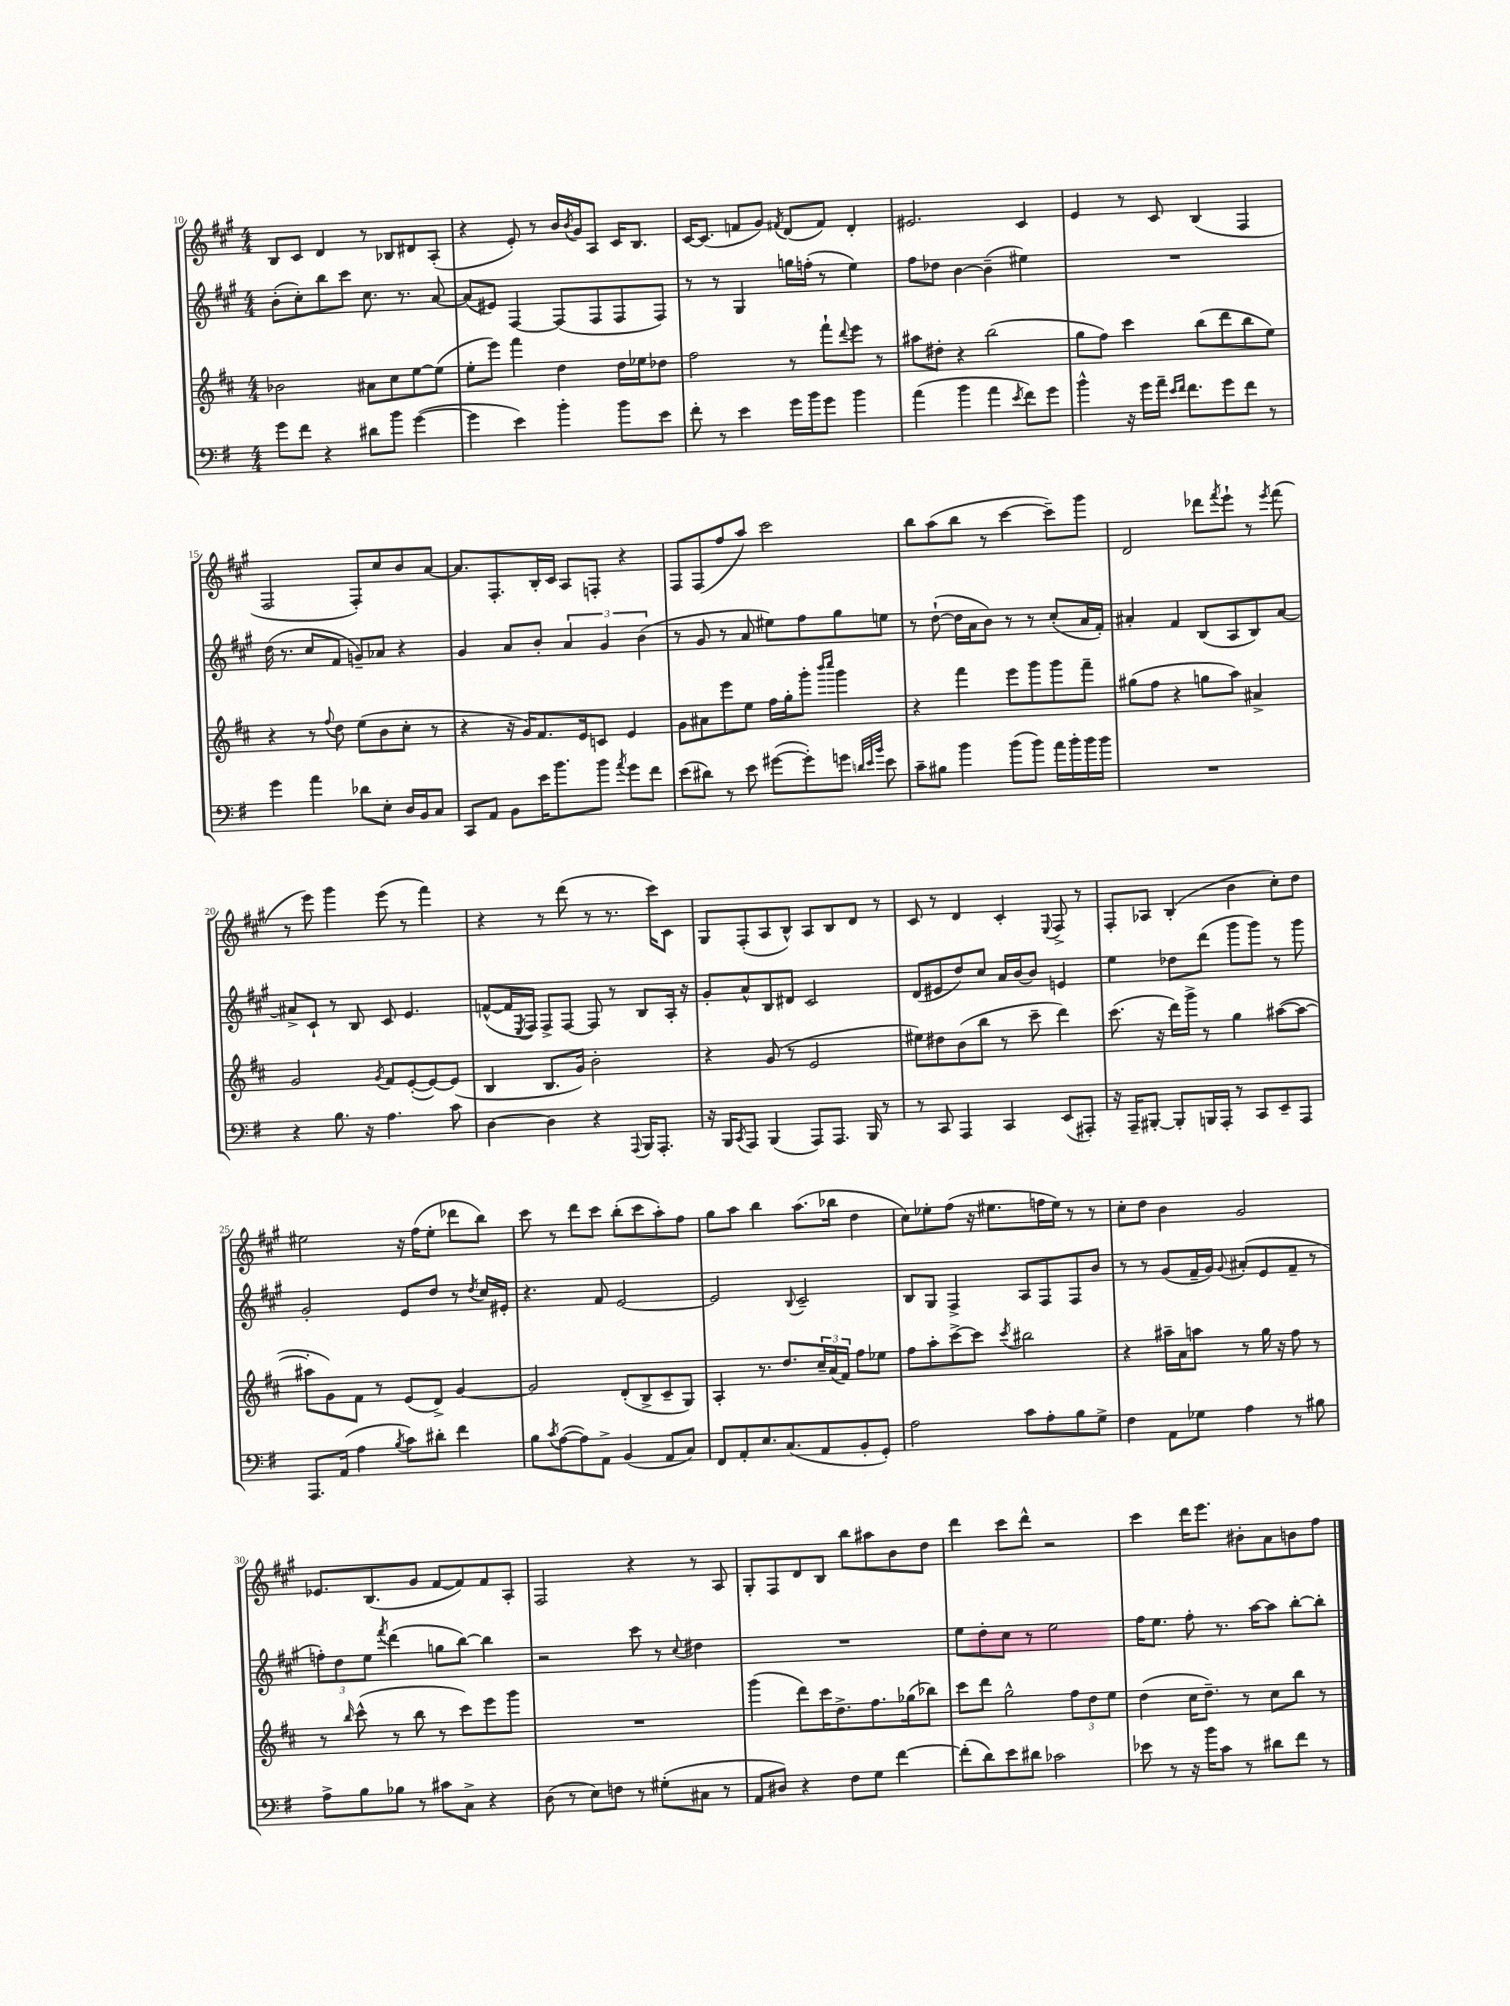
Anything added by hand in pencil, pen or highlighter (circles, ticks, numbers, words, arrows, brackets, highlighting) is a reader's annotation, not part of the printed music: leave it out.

**kern	**kern	**kern	**kern
*part4	*part3	*part2	*part1
*staff4	*staff3	*staff2	*staff1
*clefF4	*clefG2	*clefG2	*clefG2
*k[f#]	*k[f#c#]	*k[f#c#g#]	*k[f#c#g#]
*M4/4	*M4/4	*M4/4	*M4/4
=10	=10	=10	=10
8g\L	2b-X\	(8b'\L	8B/L
8f#\J	.	8cc#'\)	8c#/J
4r	.	8bb\	4d/
.	.	8ccc#\J	.
8d#X\L	8a#X\L	8.cc#\	8r
8b\J	8cc#\	.	8B-X/L
.	.	8.r	.
([4g\	[8ee\	.	8d#X/
.	(8ee\J]	[8a/	(8A'/J
=11	=11	=11	=11
4g\]	8ee'\L	(8a/L]	4r
.	8eee\J)	8e#X/J)	.
4e\)	4fff#\	[4F#/	8e'/)
.	.	.	8r
4b'\	4dd\	(8F#/L]	16b/LL
.	.	.	8qb/
.	.	.	16g#/J
.	.	8F#/	8A/J
8b\L	16dd\LL	8F#/	16c#/KL
.	16ee-X\J	.	8.B/J
8e\J	8dd-X\J	8F#/J)	.
=12	=12	=12	=12
8f#'\	2ff#\	8r	[16c#/KL
.	.	.	(8.c#/J]
8r	.	8r	.
4e\	.	4G#/	8fn/L
.	.	.	8g#/J)
.	.	.	8qf#X/
16g\LL	8r	16ggn\LL	(8d/L
16b\J	.	(16ffn'\JJ	.
8g\J	8fff#`\L	8r	8f#/J)
.	8qqddd/	.	.
4b\	8eee\J	4ee\)	4d'/
.	8r	.	.
=13	=13	=13	=13
(4a\	8aa#X\L	8ff#\L	2.e#X/
.	8dd#X'\J	8dd-X\J	.
4b\	4r	[4b\	.
4a\	(2bb\	(4b~\]	.
8qe/	.	.	.
8f#\L)	.	4ee#X\)	4c#/
8g\J	.	.	.
=14	=14	=14	=14
4b^^\	8gg\L	1r	4e/
.	8ff#\J)	.	.
16r	4ccc#\	.	8r
16g\LL	.	.	.
16a~\JJ	.	.	8c#/
16qqe/LL	.	.	.
16qqf#/JJ	.	.	.
8.f#\L	.	.	.
.	(8bb\L	.	(4B/
8g\	8ddd\	.	.
8f#\J	8bb\	.	4F#/
8r	8ee\J)	.	.
!!LO:LB:g=z
=15	=15	=15	=15
4g\	4r	(16dd\	2F#/
.	.	8.r	.
4a\	8r	8cc#/L	.
.	8qqff#/	.	.
.	8dd\	8f#/J	.
8d-X\L	(8ee\L	8gn~/L)	8F#'/L)
8E'\J	8b\	8a-X/J	8cc#/
16D/LL	8cc#'\J	4r	8b/
16BB/J	.	.	.
8C/J	8r	.	[8a/J
=16	=16	=16	=16
8CC/L	4r	4g#/	8.a/L]
8AA/J	.	.	.
.	.	.	8.F#'/
8BB\L	16r	8a/L	.
.	16g/KL)	.	.
16e\K	8.f#/	8b'/J	16B'/L
8.b\	.	.	16c#/JJ
.	.	6a/	8A/L
.	16e/k	.	.
8b\J	8cn/J	.	8Fn'/J
.	.	6g#/	.
8qa/	.	.	.
8g\L	4e/	.	4r
.	.	(6b\	.
8f#\J	.	.	.
=17	=17	=17	=17
(8e\L	8g\L	8r	8F#/L
8d#X\J)	8a#X\	8g#/	(8F#/
8r	8eee\	8r	8ff#/
8e\	8ee\J	8a/	8aa/J)
([8g#X\L	16ff#\LL	8ee#X\L)	2ccc#\
.	16gg'\J	.	.
8g#'\])	8ggg'\J	8ff#\	.
.	16qqbbb/LL	.	.
.	16qqcccc#/JJ	.	.
8gn\J	4ggg\	8gg#\	.
32qqdn/LLL	.	.	.
32qqe/	.	.	.
32qqb/JJJ	.	.	.
8e\	.	8een\J	.
=18	=18	=18	=18
8c~\L	4r	8r	8bb\L
8B#X\J	.	([8dd`\	(8aa\
4b\	4fff#\	16dd\LL]	8bb\J
.	.	16a\J	.
.	.	8b\J)	8r
(8b\L	8eee\L	8r	[4ccc#\
8b\J)	8ggg\	8r	.
16a\LL	8ggg\	(8cc#'/L	8ccc#~\L])
16b'\	.	.	.
16b\	8fff#~\J	16a/L	8ggg#\J
16b\JJ	.	16f#'/JJ)	.
=19	=19	=19	=19
1r	(8gg#X\L	4a#X'/	2d/
.	8ff#\J	.	.
.	4r	4f#/	.
.	8ggn\L	(8B/L	8ddd-X\L
.	.	.	8qfff#/
.	8aa\J)	8A/	8eee`\J
.	4a#X^/	8B/)	8r
.	.	.	8qeee/
.	.	[8a#/J	(8fff#\
!!LO:LB:g=z
=20	=20	=20	=20
4r	2g/	8a#X^/L]	8r
.	.	8c#`/J	8eee\)
8.B\	.	8r	4ggg#\
.	.	8B/	.
16r	.	.	.
.	8qg/	.	.
4.A\	8f#/L	8c#/	(8eee\
.	([8e'/	4.e/	8r
.	8e/_)	.	4fff#\)
8c\	(8e/J]	.	.
=21	=21	=21	=21
[4D\	4B/	([8fn^^/L	4r
.	.	16f/L]	.
.	.	8qE/	.
.	.	16F#/JJ)	.
4D\]	8.B/L	8F#^/L	8r
.	.	[8F#/J	(8ddd\
.	16g/Jk)	.	.
4r	2b'\	8F#/]	8r
.	.	8r	8.r
8qqAAA/	.	.	.
16BBB/KL	.	8B/L	.
8.AAA'/J	.	.	16ccc#\KL)
.	.	16A'/Jk	8c#\J
.	.	16r	.
=22	=22	=22	=22
16r	4r	8g#'/L	8G#/L
16BBB/KL	.	.	.
8qCC/	.	.	.
8AAA/J	.	8a^^/	(8F#'/
(4BBB/	(8g/	8B/	8A/
.	8r	8d#X/J	8B^^/J)
8AAA/L)	2e/	2c#/	8A/L
8.AAA/J	.	.	8B/
.	.	.	8d/J
16BBB/	.	.	.
8r	.	.	8r
=23	=23	=23	=23
8r	8ee#X\L)	(8d/L	8c#/
8CC/	8dd#X\	8e#X/	8r
4AAA/	(8b\	8dd/)	4d/
.	8bb\J	8cc#/J	.
4CC/	8r	16a/LL	4c#'/
.	.	[16b/J	.
.	8ccc#~\	8b/J]	.
.	.	.	8qqE/
(8EE/L	4ddd\)	4en/	8F#^/
8AAA#X'/J)	.	.	8r
=24	=24	=24	=24
16r	(8.ccc#\	4ee\	8F#'/L
16AAA~/KL	.	.	.
[8BBB#X'/J	.	.	8A-X/J
.	16r	.	.
8BBB#'/L]	16ddd\LL)	8dd-X\L	(4B'/
.	16ggg^\JJ	.	.
16BBBn/L	8r	(8ddd\J	.
16AAA'/JJ	.	.	.
8r	4gg\	8ggg#\L	4b\
8CC/L	.	8ggg#\J)	.
8EE~/	([8aa#X\L	8r	8cc#'\L)
8AAA/J	8aa#\J_	8ggg#\	8dd\J
!!LO:LB:g=z
=25	=25	=25	=25
8.AAA/L	8aa#X'\L]	2g#'/	2ee#X\
.	8g\)	.	.
(16AA/Jk	.	.	.
4A\	8f#\J	.	.
.	8r	.	.
8qB/	.	.	.
8c\L)	(8e/L	8e/L	16r
.	.	.	(16ff#\KL
8d#X'\J	8d^/J)	8dd/J	8ee#'\J
4f#\	[4g/	8r	8ddd-X\L
.	.	8qdd/	.
.	.	16cc#/LL	8bb\J)
.	.	16e#X'/JJ	.
=26	=26	=26	=26
8B\L	2g/]	4.r	8ccc#\
8qc/	.	.	.
([8A\	.	.	8r
8A\])	.	.	8ddd\L
8AA^\J	.	8f#/	8ccc#\J
(4BB/	(8d'/L	[2e/	(8bb'\L
.	8B^/	.	8ccc#\
8AA/L	8c#~/	.	8aa'\)
8C/J)	8G/J)	.	8ff#\J
=27	=27	=27	=27
8FF#/L	4A'/	2e/]	8gg#\L
8AA'/	.	.	8aa\J
8.E/	8.r	.	4bb\
(8.C/	8.dd/L	.	.
.	.	8qqB/	.
.	.	2c#~/	(8.aa\L
8AA/	24cc#~/L	.	.
.	(24a/	.	.
.	.	.	16bb-X\Jk
.	24f#/JJ)	.	.
8BB'/	8ff#\L	.	4dd\
8GG'/J)	8ee-X\J	.	.
=28	=28	=28	=28
2A\	8ff#\L	8B/L	8cc#\L)
.	8aa'\	8G#/J	8ee-X'\
.	[8ccc#^\	4F#^/	(8ff#\J
.	8ccc#\J]	.	16r
.	.	.	8.ee#X\L
.	8qccc#/	.	.
8c\L	2bb#X\	8A/L	.
8A'\	.	8F#/	16ffn\L
.	.	.	16ee#\JJ)
8B\	.	8F#/	8r
8G^\J	.	8b/J	8r
=29	=29	=29	=29
4F#\	4r	8r	8cc#'\L
.	.	8r	8dd\J
8AA\L	16aa#X~\LL	(8g#/L	4b\
.	16a\J	.	.
8G-X\J	8aan\J	16f#~/L	.
.	.	16g#/JJ)	.
.	.	8qqg#/	.
4A\	8r	(8a#X'/L	2g#/
.	16gg\	8e/	.
.	16r	.	.
8r	8ff#\	8f#~/J	.
8B#X\	8r	8r	.
!!LO:LB:g=z
=30	=30	=30	=30
8A^\L	8r	12ffn'\L)	8.e-X/L
.	.	12dd\	.
.	16qqbb/	.	.
8B\	(8ccc#^^\	.	.
.	.	12ee\J	.
.	.	.	(8.B/
.	.	8qfff#/	.
8B-X\J	8r	(4ddd\	.
8r	8bb\	.	8g#/J
8c#X\L	8r	8ggn\L	[8f#/L
8C^\J	8ccc#\L)	[8bb\J)	8f#/])
4r	8eee\	4bb\]	8f#/
.	8ggg\J	.	8A'/J
=31	=31	=31	=31
(8D\	1r	2r	2F#/
8r	.	.	.
8E\L)	.	.	.
8Fn\J	.	.	.
8r	.	8ccc#\	4r
(8G#X'\L	.	8r	.
.	.	8qqcc#/	.
8C#X\J	.	4dd#X\	8r
8r	.	.	8A/
=32	=32	=32	=32
8AA/L	(4ggg\	1r	8G#'/L
8D#X/J)	.	.	8F#/
4r	8ddd\L)	.	8d/
.	16ccc#\K	.	8B/J
.	8.dd^\	.	.
8F#\L	.	.	8bb\L
8G\J	8.ff#\	.	8aa#X\
[4f#\	.	.	8b\
.	(16gg-X\k	.	.
.	8bb-X\J)	.	8dd\J
=33	=33	=33	=33
(8f#'\L]	8ccc#\L	8ee\L	4ddd\
8d\)	8ddd\J	8dd'\	.
8e\	2gg^^\	8cc#\J	8ccc#\L
8d#X\J	.	8r	8ddd^^\J
2c-X\	.	2ee\	2r
.	12ff#\L	.	.
.	12dd\	.	.
.	12ee\J	.	.
=34	=34	=34	=34
8e-X\	(4dd\	16ff#\KL	4ccc#\
.	.	8.ee\J	.
8r	.	.	.
16r	16cc#\KL	8ff#'\	16ddd\KL
16b\KL	8.dd~\J)	.	8.eee\J
8c\J	.	8.r	.
8r	8r	.	8b#X'\L
.	.	[16aa\KL	.
8d#X\L	8cc#\L	8aa\J]	8a\
8f#\J	8bb\J	[8bb'\L	8bn\
8r	8r	8bb'\J]	8ff#\J
==	==	==	==
*-	*-	*-	*-
